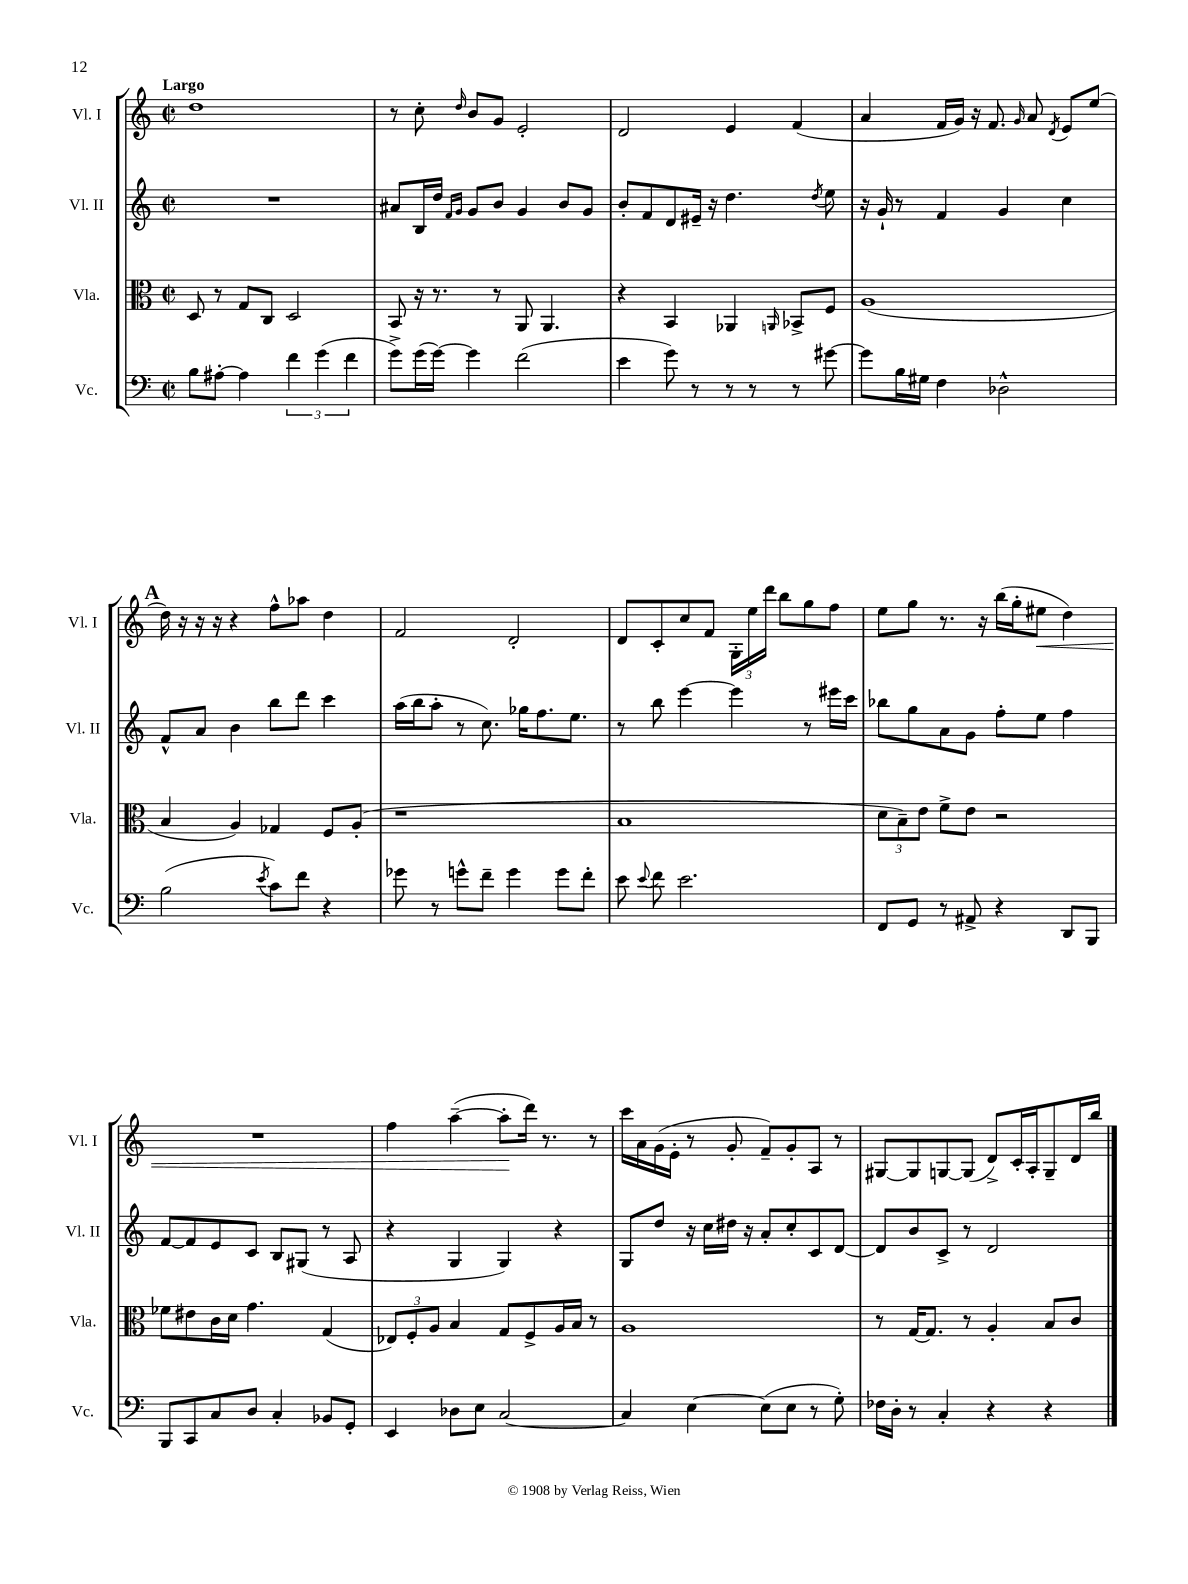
<<
\new StaffGroup <<
\new Staff = "s0" \with { instrumentName = "Vl. I" shortInstrumentName = "Vl. I" } {
    \clef treble \key c \major \defaultTimeSignature \time 2/2 \tempo "Largo"
    \autoBeamOff d''1 |
    r8 c''8-. \grace { d''16 } b'8[ g'8] e'2-. |
    d'2 e'4 f'4( |
    a'4 f'16[ g'16]) r16 f'8. \grace { g'16 } a'8 \acciaccatura { d'8 } e'8[ e''8]( |
    \mark \markup { \bold "A" } d''16) r16 r16 r16 r4 f''8[-^ aes''8] d''4 |
    f'2 d'2-. |
    d'8[ c'8-. c''8 f'8] \tuplet 3/2 { g16[-. e''16 d'''16] } b''8[ g''8 f''8] |
    e''8[ g''8] r8. r16 b''16[( g''16-. eis''8]\< d''4) |
    R1 |
    f''4 a''4~--( a''8[-.\! d'''16]) r8. r8 |
    c'''16[ a'16 g'16( e'16]-. r8 g'8-. f'8[--) g'8-. a8] r8 |
    gis8[~ gis8 g8~ g8]( d'8[->) c'16-. a16-. g8-- d'16 b''16] \bar "|." |
}
\new Staff = "s1" \with { instrumentName = "Vl. II" shortInstrumentName = "Vl. II" } {
    \clef treble \key c \major \defaultTimeSignature \time 2/2
    \autoBeamOff R1 |
    ais'8[ b16 d''16] \grace { f'16[ g'16] } g'8[ b'8] g'4 b'8[ g'8] |
    b'8[-. f'8 d'8 eis'16]-- r16 d''4. \acciaccatura { d''8 } e''8 |
    r16 g'16-! r8 f'4 g'4 c''4 |
    \mark \markup { \bold "A" } f'8[-^ a'8] b'4 b''8[ d'''8] c'''4 |
    a''16[( b''16 a''8]-. r8 c''8.) ges''16[ f''8. e''8.] |
    r8 b''8 e'''4~ e'''4 r8 eis'''16[ c'''16] |
    bes''8[ g''8 a'8 g'8] f''8[-. e''8] f''4 |
    f'8[~ f'8 e'8 c'8] b8[ gis8]( r8 a8 |
    r4 g4 g4) r4 |
    g8[ d''8] r16 c''16[ dis''16] r16 a'8[-. c''8-. c'8 d'8]~ |
    d'8[ b'8 c'8]-> r8 d'2 \bar "|." |
}
\new Staff = "s2" \with { instrumentName = "Vla." shortInstrumentName = "Vla." } {
    \clef alto \key c \major \defaultTimeSignature \time 2/2
    \autoBeamOff d8 r8 g8[ c8] d2 |
    b,8 r16 r8. r8 a,8 a,4. |
    r4 b,4 aes,4 \grace { a,16 } bes,8[-> f8] |
    a1( |
    \mark \markup { \bold "A" } b4 a4) ges4 f8[ a8]-.( |
    r1 |
    b1 |
    \tuplet 3/2 { d'8[ b8--) e'8] } f'8[-> e'8] r2 |
    fes'8[ eis'8 c'16 d'16] g'4. g4( |
    \tuplet 3/2 { ees8[) f8-. a8] } b4 g8[ f8-> a16 b16] r8 |
    a1 |
    r8 g16[~ g8.] r8 a4-. b8[ c'8] \bar "|." |
}
\new Staff = "s3" \with { instrumentName = "Vc." shortInstrumentName = "Vc." } {
    \clef bass \key c \major \defaultTimeSignature \time 2/2
    \autoBeamOff b8[ ais8]~-. ais4 \tuplet 3/2 { f'4 g'4( f'4 } |
    g'8[->) g'16( g'16]~) g'4 f'2( |
    e'4 g'8) r8 r8 r8 r8 gis'8~ |
    gis'8[ b16 gis16] f4 des2-^ |
    \mark \markup { \bold "A" } b2( \acciaccatura { e'8 } c'8[) f'8] r4 |
    ges'8 r8 g'8[-^ f'8]-- g'4 g'8[ f'8]-. |
    e'8 \appoggiatura { e'8 } f'8 e'2. |
    f,8[ g,8] r8 ais,8-> r4 d,8[ b,,8] |
    b,,8[ c,8 c8 d8] c4-. bes,8[ g,8]-. |
    e,4 des8[ e8] c2~ |
    c4 e4~ e8[( e8] r8 g8-.) |
    fes16[ d16]-. r8 c4-. r4 r4 \bar "|." |
}
>>
>>
\layout { \context { \Score \remove "Bar_number_engraver" } }
